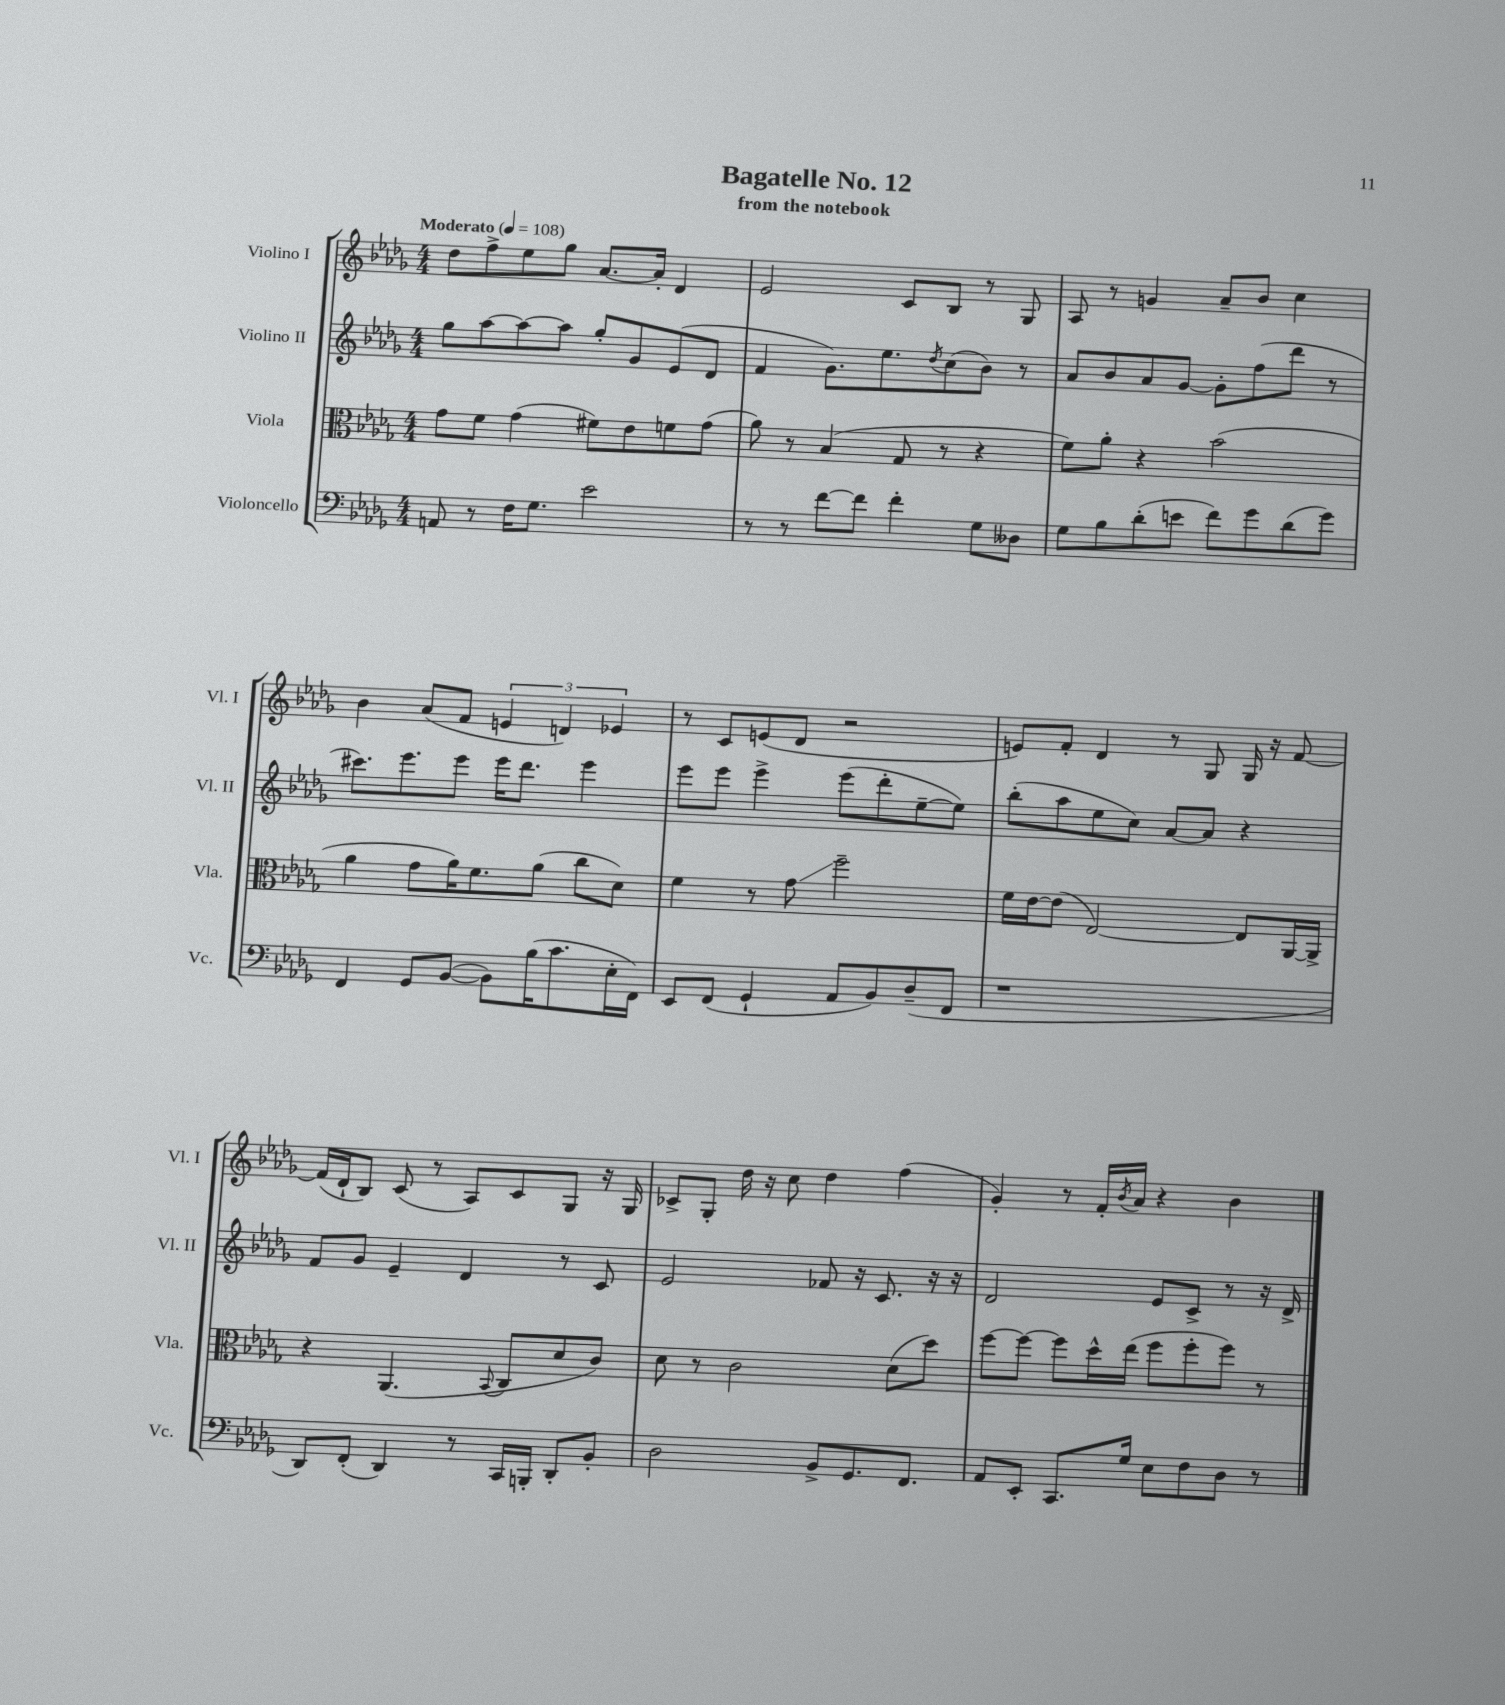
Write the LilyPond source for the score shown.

\header { title = "Bagatelle No. 12" subtitle = "from the notebook" }
<<
\new StaffGroup <<
\new Staff = "s0" \with { instrumentName = "Violino I" shortInstrumentName = "Vl. I" } {
    \clef treble \key des \major \numericTimeSignature \time 4/4 \tempo "Moderato" 4 = 108
    des''8 f''8-> ees''8 ges''8 aes'8.~ aes'16-. des'4 |
    ees'2 c'8 bes8 r8 ges8 |
    aes8 r8 g'4 aes'8-- bes'8 c''4 |
    bes'4 aes'8( f'8 \tuplet 3/2 { e'4 d'4) ees'4 } |
    r8 c'8 e'8( des'8 r2 |
    e'8) f'8-. des'4 r8 ges8 ges16 r16 f'8~ |
    f'16( des'16-! bes8) c'8( r8 aes8) c'8 ges8 r16 ges16 |
    ces'8-> ges8-. des''16 r16 c''8 des''4 f''4( |
    ges'4-.) r8 f'16-. \acciaccatura { bes'8 } aes'16 r4 bes'4 \bar "|." |
}
\new Staff = "s1" \with { instrumentName = "Violino II" shortInstrumentName = "Vl. II" } {
    \clef treble \key des \major \numericTimeSignature \time 4/4
    ges''8 aes''8~ aes''8~ aes''8 ges''8-. ges'8 ees'8( des'8 |
    f'4 ges'8.) ees''8. \acciaccatura { des''8 } c''8( bes'8) r8 |
    aes'8 bes'8 aes'8 ges'8~ ges'8-. f''8( des'''8 r8 |
    cis'''8.) ees'''8. ees'''8 ees'''16 des'''8. ees'''4 |
    ees'''8 ees'''8 ees'''4-> ees'''8( des'''8-. ees''8~-- ees''8) |
    bes''8-.( aes''8 ees''8 c''8) aes'8~ aes'8 r4 |
    f'8 ges'8 ees'4-- des'4 r8 c'8 |
    ees'2 fes'8 r16 c'8. r16 r16 |
    des'2 ees'8 c'8-> r8 r16 des'16-> \bar "|." |
}
\new Staff = "s2" \with { instrumentName = "Viola" shortInstrumentName = "Vla." } {
    \clef alto \key des \major \numericTimeSignature \time 4/4
    ges'8 f'8 ges'4( fis'8) ees'8 f'8 ges'8( |
    aes'8) r8 bes4( ges8 r8 r4 |
    f'8) aes'8-. r4 bes'2( |
    aes'4 ges'8 aes'16) f'8. aes'8( c''8 des'8) |
    f'4 r8 ges'8\glissando f''2-- |
    f'16 ees'16~ ees'8( ees2~) ees8 aes,16~ aes,16-> |
    r4 aes,4.( \appoggiatura { bes,8 } c8 des'8 c'8) |
    des'8 r8 c'2 des'8( des''8) |
    f''8~ f''8~ f''8 des''16-^ ees''16( f''8 f''8-. f''8) r8 \bar "|." |
}
\new Staff = "s3" \with { instrumentName = "Violoncello" shortInstrumentName = "Vc." } {
    \clef bass \key des \major \numericTimeSignature \time 4/4
    a,8 r8 f16 ges8. ees'2 |
    r8 r8 f'8~ f'8 f'4-. ges8 deses8 |
    ges8 bes8 des'8-.( e'8 f'8) ges'8 des'8( ges'8) |
    f,4 ges,8 bes,8~( bes,8) bes16( c'8. ees16-. f,16) |
    ees,8 f,8( ges,4-! aes,8 bes,8) des8--( f,8 |
    r1 |
    des,8) f,8-.( des,4) r8 c,16 b,,16-. des,8-. bes,8-. |
    des2 bes,8-> ges,8. f,8. |
    aes,8 ees,8-. c,8. ges16 ees8 f8 des8 r8 \bar "|." |
}
>>
>>
\layout { \context { \Score \remove "Bar_number_engraver" } }
